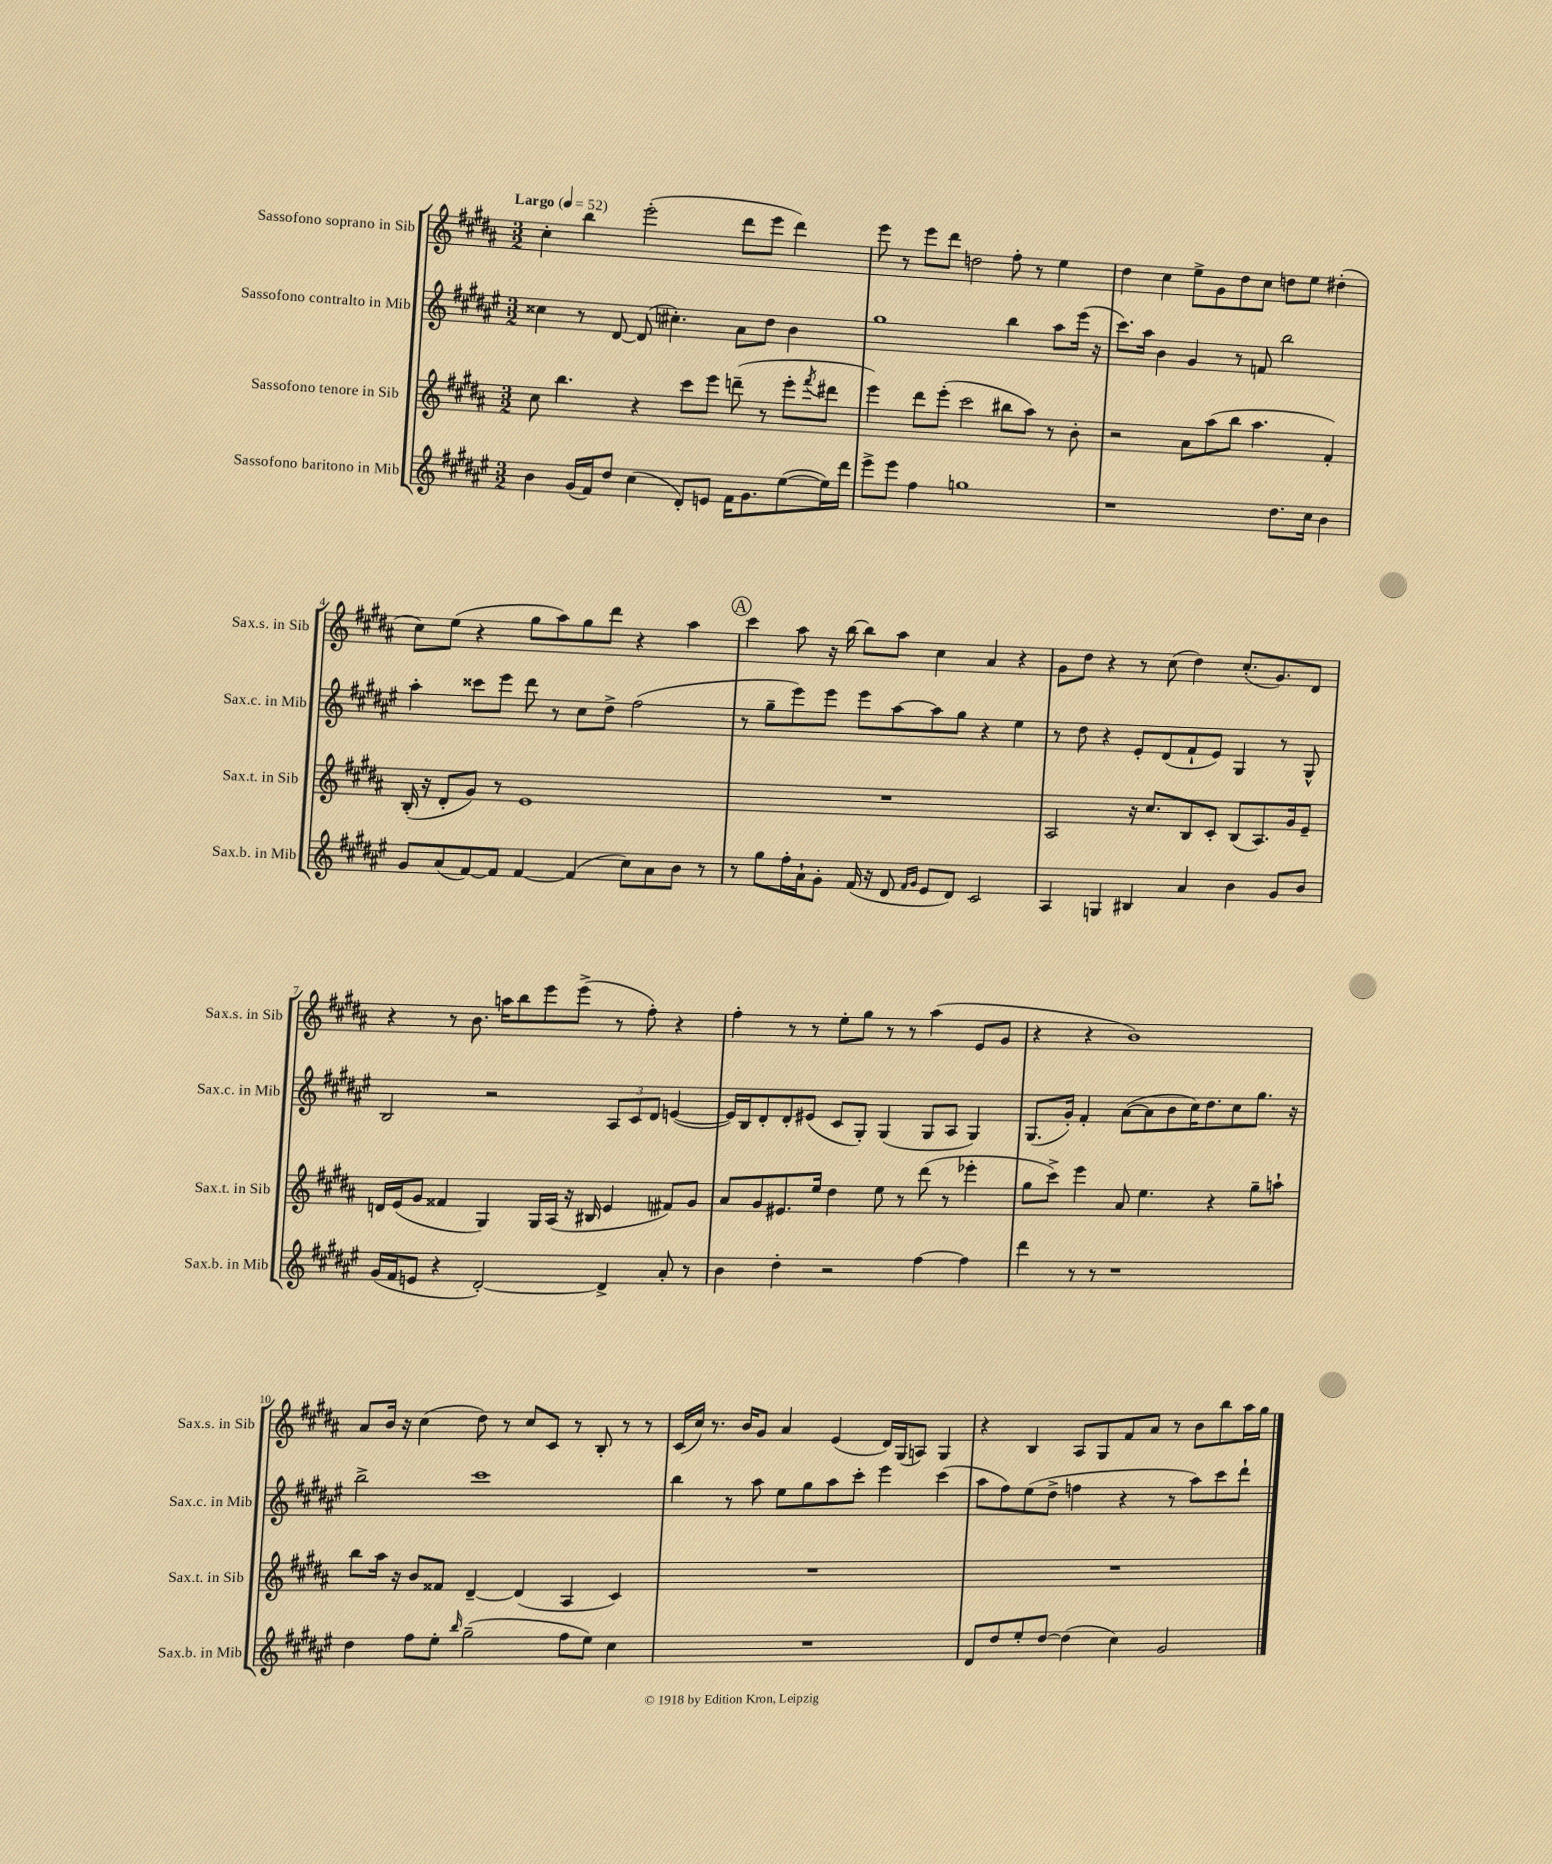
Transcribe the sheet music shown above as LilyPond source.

<<
\new StaffGroup <<
\new Staff = "s0" \with { instrumentName = "Sassofono soprano in Sib" shortInstrumentName = "Sax.s. in Sib" } {
    \clef treble \key b \major \numericTimeSignature \time 3/2 \tempo "Largo" 4 = 52
    cis''4-. b''4 e'''2-.( dis'''8 e'''8 dis'''4) |
    e'''8 r8 e'''8 dis'''8 d''2 fis''8-. r8 e''4 |
    dis''4 cis''4 e''8-> gis'8 dis''8 cis''8 d''8 e''8 dis''4-.( |
    cis''8) e''8( r4 gis''8 ais''8) gis''8 dis'''8 r4 ais''4 |
    \mark \markup { \circle "A" } cis'''4 ais''8 r16 b''16~ b''8 ais''8 cis''4 ais'4 r4 |
    gis'8 dis''8 r4 r8 cis''8( dis''4) cis''8.-.( gis'8.) dis'8 |
    r4 r8 b'8. a''16 b''8 e'''8 e'''8->( r8 fis''8-.) r4 |
    fis''4-. r8 r8 e''8-. gis''8 r8 r8 ais''4( e'8 gis'8 |
    r4 r4 b'1) |
    ais'8 b'16 r16 cis''4( dis''8) r8 cis''8 cis'8 r8 b8-. r8 r8 |
    cis'16( cis''16) r8. b'16 gis'8 ais'4 e'4( dis'16) gis16( a8) gis4 |
    r4 b4 ais8 gis8 fis'8 ais'8 r8 b'8 b''8 ais''16 gis''16 \bar "|." |
}
\new Staff = "s1" \with { instrumentName = "Sassofono contralto in Mib" shortInstrumentName = "Sax.c. in Mib" } {
    \clef treble \key fis \major \numericTimeSignature \time 3/2
    cisis''4 r8 dis'8~ dis'8( cis''4.-.) ais'8 dis''8 b'4 |
    gis''1 b''4 ais''8 eis'''16( r16 |
    cis'''8.) ais''16 b'4 gis'4 r8 f'8 b''2 |
    ais''4-. cisis'''8 eis'''8 dis'''8 r8 cis''8 dis''8-> fis''2( |
    \mark \markup { \circle "A" } r8 gis''8-- eis'''8) eis'''8 eis'''8 ais''8~ ais''8 gis''8 r4 eis''4 |
    r8 dis''8 r4 eis'8-. dis'8( fis'8-! eis'8) gis4 r8 gis8-^ |
    b2 r2 \tuplet 3/2 { ais8 cis'8 dis'8 } e'4~( |
    e'16) b16 dis'8-. dis'8-. eis'8( cis'8 gis8-.) gis4( gis8 ais8 gis4) |
    gis8.( gis'16-.) fis'4-. ais'8~( ais'8 b'8 cis''16) dis''8. cis''8 gis''8. r16 |
    b''2-> cis'''1 |
    b''4 r8 ais''8 eis''8 gis''8 ais''8 cis'''8-. eis'''4 cis'''4( |
    ais''8 fis''8) eis''8( dis''8-> f''4 r4 r8 ais''8) cis'''8 dis'''8-! \bar "|." |
}
\new Staff = "s2" \with { instrumentName = "Sassofono tenore in Sib" shortInstrumentName = "Sax.t. in Sib" } {
    \clef treble \key b \major \numericTimeSignature \time 3/2
    cis''8 b''4. r4 cis'''8 e'''8 d'''8--( r8 e'''8-. \acciaccatura { fis'''8 } dis'''8 |
    e'''4) dis'''8 e'''8-.( cis'''2 bis''8 ais''8) r8 b'8-. |
    r2 ais'8 ais''8( b''8 ais''4. fis'4-.) |
    b16-.( r16 dis'8-. gis'8) r8 e'1 |
    \mark \markup { \circle "A" } R1. |
    ais2 r16 cis''8. b8 cis'8-. b8( ais8.) gis'16 e'8-- |
    d'16 e'16( gis'8 fisis'4 gis4) gis16 ais16( r16 bis16 e'4 fis'8) gis'8 |
    ais'8 gis'8 eis'8. e''16 dis''4 e''8 r8 dis'''8( r8 ees'''4-. |
    gis''8 cis'''8->) e'''4 ais'8 e''4. r4 gis''8-- a''8-! |
    b''8 ais''16 r16 b'8 fisis'8 dis'4~-- dis'4( ais4 cis'4) |
    R1. |
    R1. \bar "|." |
}
\new Staff = "s3" \with { instrumentName = "Sassofono baritono in Mib" shortInstrumentName = "Sax.b. in Mib" } {
    \clef treble \key fis \major \numericTimeSignature \time 3/2
    b'4 gis'16( fis'16) dis''8 cis''4( dis'8-.) e'8 fis'16 gis'8. eis''8~( eis''16) dis'''16 |
    eis'''8-> eis'''8 fis''4 g''1 |
    r1 dis''8. cis''16 b'4 |
    gis'8 ais'8( fis'8~) fis'8 fis'4~ fis'4( cis''8) ais'8 b'8 r8 |
    \mark \markup { \circle "A" } r8 gis''8 fis''16-. ais'16-! gis'8-. fis'16( r16 dis'8 \grace { fis'16 gis'16 } eis'8 dis'8) cis'2 |
    ais4 g4 bis4 ais'4 b'4 gis'8 b'8 |
    gis'16( fis'16 e'8 r4 dis'2~-.) dis'4-> ais'8-. r8 |
    b'4 dis''4-. r2 fis''4~ fis''4 |
    dis'''4 r8 r8 r1 |
    dis''4 fis''8 eis''8-. \grace { b''16 } gis''2--( fis''8 eis''8) cis''4 |
    R1. |
    dis'8 dis''8 eis''8-. dis''8~ dis''4( cis''4) gis'2 \bar "|." |
}
>>
>>
